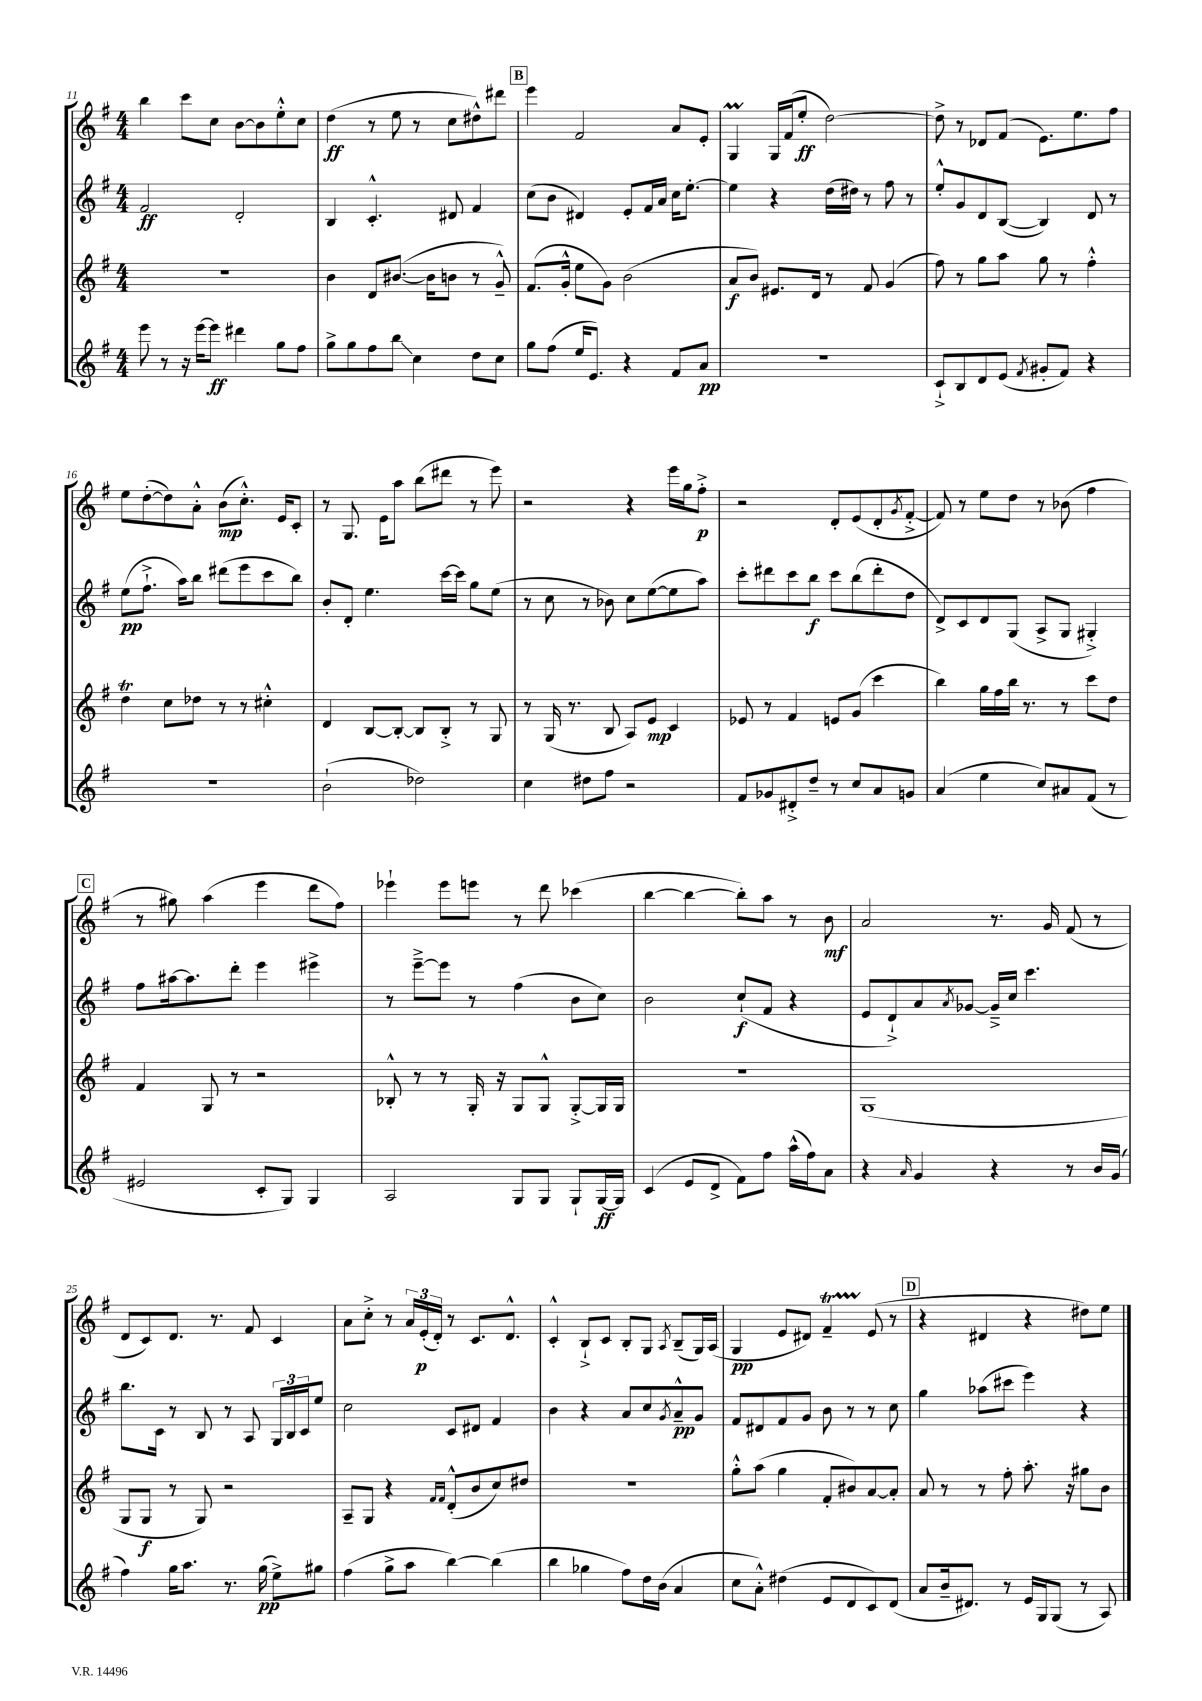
<<
\new StaffGroup <<
\new Staff = "s0" {
    \clef treble \key g \major \numericTimeSignature \time 4/4
    b''4 c'''8 c''8 b'8~ b'8 e''8-.-^ c''8 |
    d''4\ff( r8 e''8 r8 c''8 dis''8-^) dis'''8 |
    \mark \markup { \box "B" } e'''4 fis'2 a'8 e'8-. |
    g4\prall g16 fis'16( e''8-.\ff d''2~) |
    d''8-> r8 des'8 fis'8( e'8.) e''8. fis''8 |
    e''8 d''8~-.( d''8) a'8-.-^ b'8\mp( c''8.-.-^) e'16 c'8-. |
    r8 g8. e'16 a''8 b''8( dis'''8 r8 e'''8) |
    r2 r4 e'''16 g''16 fis''8-.->\p |
    r2 d'8-. e'8( d'8-. \acciaccatura { g'8 } fis'8~-.-> |
    fis'8) r8 e''8 d''8 r8 bes'8( fis''4 |
    \mark \markup { \box "C" } r8 gis''8) a''4( e'''4 d'''8 fis''8) |
    ees'''4-! ees'''8 e'''8 r8 d'''8 ces'''4( |
    b''4~ b''4~ b''8-.) a''8 r8 b'8\mf |
    a'2 r8. g'16 fis'8( r8 |
    d'8 c'8) d'8. r8. fis'8 c'4 |
    a'8 c''8-.-> r8 \tuplet 3/2 { a'16 e'16-.\p( d'16-.) } r8 c'8. d'8.-^ |
    c'4-.-^ b8-!-> c'8 b8-. g8 \acciaccatura { a8 } b8--( g16) a16( |
    g4\pp e'8 dis'8) fis'4--\startTrillSpan e'8\stopTrillSpan( r8 |
    \mark \markup { \box "D" } r4 dis'4 r4 dis''8) e''8 \bar "|." |
}
\new Staff = "s1" {
    \clef treble \key g \major \numericTimeSignature \time 4/4
    fis'2\ff d'2-. |
    b4 c'4.-.-^ dis'8 fis'4 |
    \mark \markup { \box "B" } c''8( b'8 dis'4) e'8-. fis'16 a'16 c''16 e''8.~-. |
    e''4 r4 d''16( dis''16) r8 fis''8 r8 |
    e''8-.-^ g'8 d'8 b8~( b4) d'8 r8 |
    e''8\pp( fis''8.-!-> a''16) b''8 dis'''8( e'''8 c'''8 b''8) |
    b'8-. d'8-. e''4. c'''16~ c'''16 g''8 e''8( |
    r8 c''8 r8 bes'8) c''8 e''8~( e''8 a''8) |
    c'''8-. dis'''8 c'''8 b''8\f c'''8 b''8( dis'''8-. d''8 |
    d'8->) c'8 d'8 g8( a8-> g8 gis4-.->) |
    \mark \markup { \box "C" } fis''8 ais''16~ ais''8. d'''8-. e'''4 eis'''4-> |
    r8 e'''8~---> e'''8 r8 fis''4( b'8 c''8) |
    b'2 c''8-!\f( fis'8 r4 |
    e'8 d'8-!->) a'8 \acciaccatura { a'8 } ges'8~ ges'16---> c''16 c'''4. |
    b''8. c'16 r8 b8 r8 a8 \tuplet 3/2 { g16 b16 c'16 } e''8 |
    c''2 c'8 dis'8 fis'4 |
    b'4 r4 a'8 c''8 \acciaccatura { g'8 } a'8---^\pp g'8 |
    fis'8 dis'8 fis'8 g'8 b'8 r8 r8 c''8 |
    \mark \markup { \box "D" } g''4 aes''8( cis'''8 e'''4) r4 \bar "|." |
}
\new Staff = "s2" {
    \clef treble \key g \major \numericTimeSignature \time 4/4
    R1 |
    b'4 d'8 bis'8.~( bis'16 b'8 r8 g'8---^) |
    \mark \markup { \box "B" } fis'8.( g'16-.-^ e''8 g'8) b'2( |
    a'8\f b'8) eis'8. d'16 r8 fis'8 g'4( |
    fis''8) r8 g''8 a''8 g''8 r8 fis''4-.-^ |
    d''4\trill c''8 des''8 r8 r8 cis''4-.-^ |
    d'4 b8~ b8~-. b8 b8-.-> r8 g8 |
    r8 g16( r8. b8 a8) e'8\mp c'4 |
    ees'8 r8 fis'4 e'8 g'8( c'''4 |
    b''4) g''16 fis''16 b''16 r8. r8 c'''8 d''8 |
    \mark \markup { \box "C" } fis'4 g8 r8 r2 |
    bes8-.-^ r8 r8 g16-. r16 g8 g8-^ g8~-.-> g16 g16 |
    R1 |
    g1( |
    g8 g8\f r8 g8) r2 |
    a8-- g8 r4 \grace { fis'16 fis'16 } d'8-.-^( b'8 c''8) dis''8 |
    r1 |
    g''8-.-^ a''8( g''4 fis'8-. bis'8) a'8~ a'8-. |
    \mark \markup { \box "D" } a'8 r8 r8 fis''8-. a''8.-. r16 gis''8 b'8 \bar "|." |
}
\new Staff = "s3" {
    \clef treble \key g \major \numericTimeSignature \time 4/4
    e'''8 r8 r16 e'''16~ e'''8\ff dis'''4 g''8 fis''8 |
    g''8-> g''8 fis''8 b''8\glissando c''4 d''8 c''8 |
    \mark \markup { \box "B" } g''8 fis''8( e''16 e'8.) r4 fis'8 a'8\pp |
    R1 |
    c'8-!-> b8 d'8 e'8( \acciaccatura { fis'8 } gis'8-. fis'8) r4 |
    R1 |
    b'2-!( des''2) |
    c''4 dis''8 fis''8 r2 |
    fis'8 ges'8 dis'8-.-> d''8-- r8 c''8 a'8 g'8 |
    a'4( e''4 c''8) ais'8 fis'8( r8 |
    \mark \markup { \box "C" } eis'2 c'8-. g8) g4 |
    a2 g8 g8 g8-! g16~\ff g16 |
    c'4( e'8 d'8-> fis'8) fis''8 a''16-^( fis''16) a'8 |
    r4 \grace { a'16 } g'4 r4 r8 b'16 g'16( |
    fis''4) g''16 a''8. r8. g''16\pp( e''8->) gis''8 |
    fis''4( g''8-> a''8 b''4~) b''4( |
    b''4 ges''4 fis''8) d''16 b'16( a'4 |
    c''8 a'8-.-^) dis''4( e'8 d'8 c'8) d'8( |
    \mark \markup { \box "D" } a'8 b'16-- dis'8.) r8 e'16 g16 g8( r8 a8) \bar "|." |
}
>>
>>
\layout { \context { \Score currentBarNumber = #11 } }
